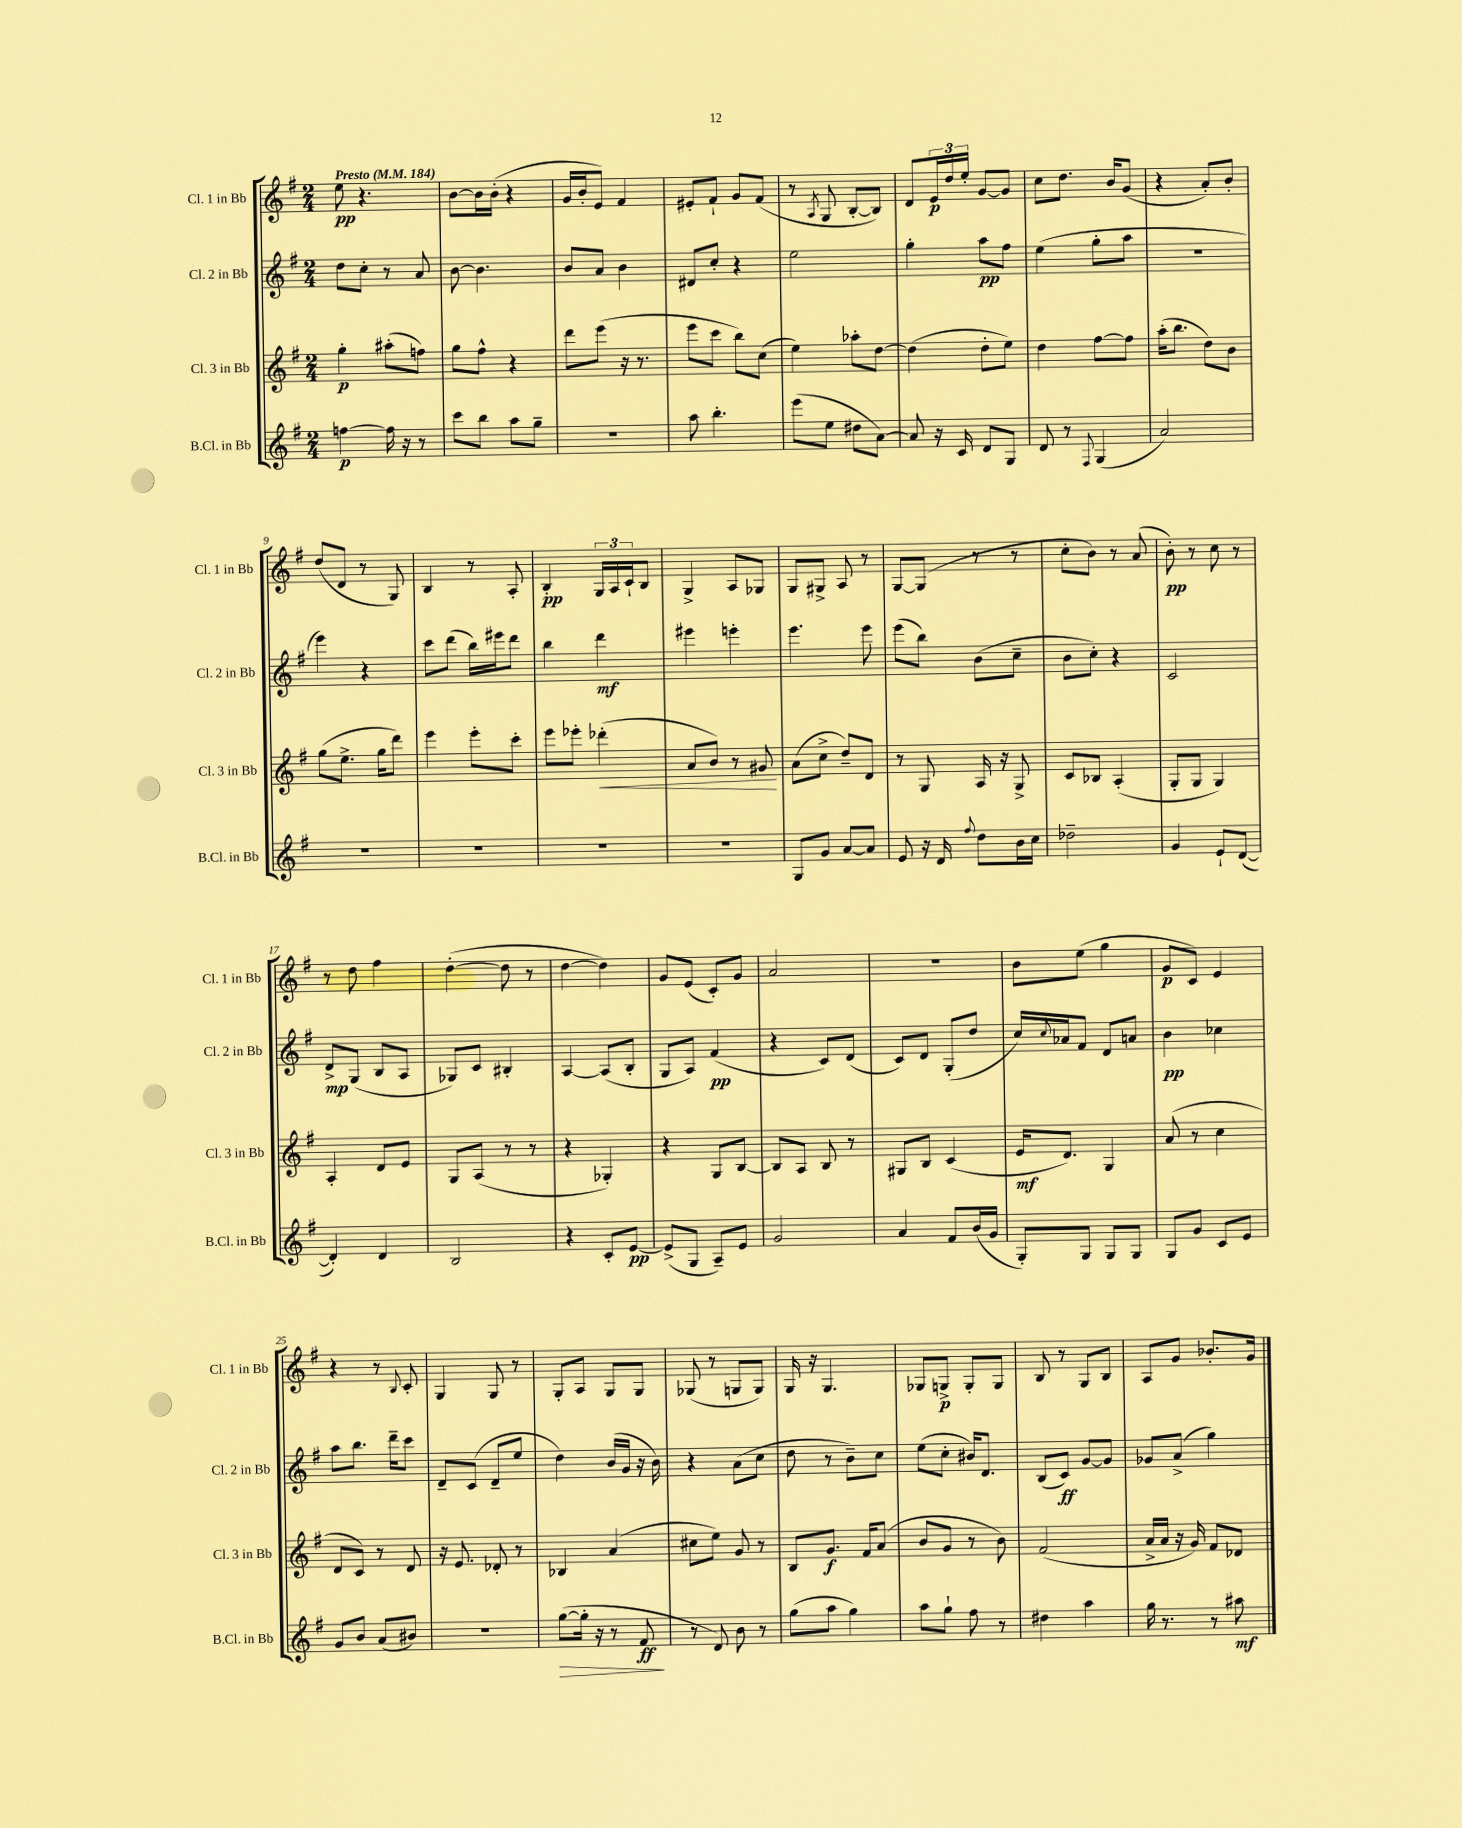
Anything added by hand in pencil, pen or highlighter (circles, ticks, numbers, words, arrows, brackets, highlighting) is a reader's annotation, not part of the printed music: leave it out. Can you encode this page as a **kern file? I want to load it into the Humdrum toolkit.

**kern	**dynam	**kern	**dynam	**kern	**dynam	**kern	**dynam
*part4	*part4	*part3	*part3	*part2	*part2	*part1	*part1
*staff4	*staff4	*staff3	*staff3	*staff2	*staff2	*staff1	*staff1
*I"B.Cl. in Bb	*	*I"Cl. 3 in Bb	*	*I"Cl. 2 in Bb	*	*I"Cl. 1 in Bb	*
*I'B.Cl. in Bb	*	*I'Cl. 3 in Bb	*	*I'Cl. 2 in Bb	*	*I'Cl. 1 in Bb	*
*clefG2	*	*clefG2	*	*clefG2	*	*clefG2	*
*k[f#]	*	*k[f#]	*	*k[f#]	*	*k[f#]	*
*M2/4	*	*M2/4	*	*M2/4	*	*M2/4	*
*MM184	*	*MM184	*	*MM184	*	*MM184	*
=1	=1	=1	=1	=1	=1	=1	=1
!	!	!	!	!	!	!LO:TX:a:B:t=Presto	!
[4ffn\	p	4gg'\	p	8dd\L	.	8ee\	pp
.	.	.	.	8cc'\J	.	4.r	.
16ff\]	.	(8aa#X'\L	.	8r	.	.	.
16r	.	.	.	.	.	.	.
8r	.	8ffn\J)	.	8a/	.	.	.
=2	=2	=2	=2	=2	=2	=2	=2
8ccc\L	.	8gg\L	.	[8b\	.	[8b\L	.
8bb\J	.	8ff#^^\J	.	4.b\]	.	16b\L]	.
.	.	.	.	.	.	(16b'\JJ	.
8aa\L	.	4r	.	.	.	4r	.
8gg~\J	.	.	.	.	.	.	.
=3	=3	=3	=3	=3	=3	=3	=3
2r	.	8ddd\L	.	8b/L	.	16g/LL	.
.	.	.	.	.	.	16b'/J	.
.	.	(8eee\J	.	8a/J	.	8e/J)	.
.	.	16r	.	4b\	.	4f#/	.
.	.	8.r	.	.	.	.	.
=4	=4	=4	=4	=4	=4	=4	=4
8aa\	.	8eee\L	.	8d#X/L	.	8e#X'/L	.
4.bb'\	.	8ccc\J	.	8cc'/J	.	8f#`/J	.
.	.	8bb\L)	.	4r	.	8g/L	.
.	.	(8cc\J	.	.	.	(8f#/J	.
=5	=5	=5	=5	=5	=5	=5	=5
(8eee\L	.	4ee\)	.	2ee\	.	8r	.
.	.	.	.	.	.	8qA/	.
8ee\J	.	.	.	.	.	8G/	.
8dd#X\L	.	8aa-X'\L	.	.	.	[8B'/L	.
[8a\J)	.	[8dd\J	.	.	.	8B/J])	.
=6	=6	=6	=6	=6	=6	=6	=6
8a/]	.	(4dd\]	.	4gg'\	.	8d/L	.
16r	.	.	.	.	.	24e/L	p
.	.	.	.	.	.	24dd/	.
16c/	.	.	.	.	.	.	.
.	.	.	.	.	.	24ee'/JJ	.
8d/L	.	8dd'\L	.	8aa\L	pp	[8g/L	.
8G/J	.	8ee\J)	.	8ff#\J	.	8g/J]	.
=7	=7	=7	=7	=7	=7	=7	=7
8d/	.	4dd\	.	(4ee\	.	8cc\L	.
8r	.	.	.	.	.	8.dd\J	.
8qqF#/	.	.	.	.	.	.	.
(4G/	.	[8ff#\L	.	8gg'\L	.	.	.
.	.	.	.	.	.	16b/KL	.
.	.	8ff#\J]	.	8aa\J	.	(8g/J	.
=8	=8	=8	=8	=8	=8	=8	=8
2a/)	.	(16aa'\KL	.	2r	.	4r	.
.	.	8.bb\J	.	.	.	.	.
.	.	8dd\L)	.	.	.	8a'/L)	.
.	.	8b\J	.	.	.	8b'/J	.
!!LO:LB:g=z
=9	=9	=9	=9	=9	=9	=9	=9
2r	.	(8gg\L	.	4eee\)	.	(8dd/L	.
.	.	8.ee^\J	.	.	.	8d/J	.
.	.	.	.	4r	.	8r	.
.	.	16gg\KL	.	.	.	.	.
.	.	8ddd\J)	.	.	.	8G/)	.
=10	=10	=10	=10	=10	=10	=10	=10
2r	.	4eee\	.	8ccc\L	.	4B/	.
.	.	.	.	(8ddd\J	.	.	.
.	.	8eee'\L	.	16bb\LL)	.	8r	.
.	.	.	.	16eee#X\J	.	.	.
.	.	8ccc'\J	.	8ddd\J	.	8A'/	.
=11	=11	=11	=11	=11	=11	=11	=11
2r	.	8eee\L	.	4bb\	.	4B'/	pp
.	.	8eee-X'\J	.	.	.	.	.
!	!	!	!LO:HP:b	!	!	!	!
.	.	(4ddd-X'\	<	4ddd\	mf	24G/LL	.
.	.	.	.	.	.	24A/	.
.	.	.	.	.	.	24c`/J	.
.	.	.	.	.	.	8B/J	.
=12	=12	=12	=12	=12	=12	=12	=12
2r	.	8a/L	.	4eee#X\	.	4G^/	.
.	.	8b/J)	.	.	.	.	.
.	.	8r	.	4eeen'\	.	8A/L	.
.	.	8g#X/	.	.	.	8G-X/J	.
.	.	.	[	.	.	.	.
=13	=13	=13	=13	=13	=13	=13	=13
8G/L	.	(8a\L	.	4.eee\	.	8G/L	.
8g/J	.	8cc^\J	.	.	.	8G#X^/J	.
[8a/L	.	8dd~/L)	.	.	.	8A/	.
8a/J]	.	8d/J	.	8eee\	.	8r	.
=14	=14	=14	=14	=14	=14	=14	=14
8e/	.	8r	.	(8eee\L	.	[8G/L	.
16r	.	8G/	.	8bb\J)	.	(8G/J]	.
16d/	.	.	.	.	.	.	.
8qqff#/	.	.	.	.	.	.	.
8dd\L	.	16A/	.	(8b\L	.	8r	.
.	.	16r	.	.	.	.	.
16b\L	.	8G^/	.	8cc~\J	.	8r	.
16cc\JJ	.	.	.	.	.	.	.
=15	=15	=15	=15	=15	=15	=15	=15
2dd-X~\	.	8c/L	.	8b\L	.	8cc'\L	.
.	.	8B-X/J	.	8cc'\J)	.	8b\J)	.
.	.	(4A'/	.	4r	.	8r	.
.	.	.	.	.	.	(8a/	.
=16	=16	=16	=16	=16	=16	=16	=16
4g/	.	8G'/L	.	2c/	.	8b'\)	pp
.	.	8G/J	.	.	.	8r	.
8e`/L	.	4G/)	.	.	.	8cc\	.
([8d/J	.	.	.	.	.	8r	.
!!LO:LB:g=z
=17	=17	=17	=17	=17	=17	=17	=17
4d'/])	.	4A'/	.	8d^/L	mp	8r	.
.	.	.	.	(8G/J	.	8dd\	.
4d/	.	8d/L	.	8B/L	.	4ff#\	.
.	.	8e/J	.	8A/J	.	.	.
=18	=18	=18	=18	=18	=18	=18	=18
2B/	.	8G/L	.	8G-X/L)	.	([4dd'\	.
.	.	(8A/J	.	8c/J	.	.	.
.	.	8r	.	4B#X'/	.	8dd\]	.
.	.	8r	.	.	.	8r	.
=19	=19	=19	=19	=19	=19	=19	=19
4r	.	4r	.	[4A/	.	[4dd\	.
8c'/L	.	4G-X'/)	.	(8A/L]	.	4dd\])	.
[8e/J	pp	.	.	8B'/J	.	.	.
=20	=20	=20	=20	=20	=20	=20	=20
(8e^/L]	.	4r	.	8G/L	.	8g/L	.
8G/J	.	.	.	8A/J)	.	(8e/J	.
8A~/L)	.	8G/L	.	(4f#/	pp	8c'/L)	.
8e/J	.	[8B/J	.	.	.	8g/J	.
=21	=21	=21	=21	=21	=21	=21	=21
2g/	.	8B/L]	.	4r	.	2a/	.
.	.	8A/J	.	.	.	.	.
.	.	8B/	.	8c/L)	.	.	.
.	.	8r	.	(8d/J	.	.	.
=22	=22	=22	=22	=22	=22	=22	=22
4a/	.	8G#X/L	.	8c/L)	.	2r	.
.	.	8B/J	.	8d/J	.	.	.
8f#/L	.	(4c/	.	(8G'/L	.	.	.
(16b/L	.	.	.	8dd/J	.	.	.
16g/JJ	.	.	.	.	.	.	.
=23	=23	=23	=23	=23	=23	=23	=23
8G'/L)	.	16e/KL	mf	16cc/LL)	.	8b\L	.
.	.	.	.	8qqcc/	.	.	.
.	.	8.d/J)	.	16a-X/J	.	.	.
8G/J	.	.	.	8f#/J	.	(8ee\J	.
8G/L	.	4G/	.	8d/L	.	4gg\	.
8G/J	.	.	.	8an/J	.	.	.
=24	=24	=24	=24	=24	=24	=24	=24
8G/L	.	(8a/	.	4b\	pp	8g/L	p
8g/J	.	8r	.	.	.	8c/J)	.
8c/L	.	4cc\	.	4cc-X\	.	4e/	.
8e/J	.	.	.	.	.	.	.
!!LO:LB:g=z
=25	=25	=25	=25	=25	=25	=25	=25
8g/L	.	8d/L	.	8aa\L	.	4r	.
8b/J	.	8c/J)	.	8.bb\J	.	.	.
(8a/L	.	8r	.	.	.	8r	.
.	.	.	.	16ddd~\KL	.	.	.
.	.	.	.	.	.	8qqB/	.
8b#X/J)	.	8d/	.	8ccc\J	.	8c'/	.
=26	=26	=26	=26	=26	=26	=26	=26
2r	.	16r	.	8d~/L	.	4G/	.
.	.	8.e/	.	.	.	.	.
.	.	.	.	(8c/J	.	.	.
.	.	8d-X'/	.	8d~/L	.	8G/	.
.	.	8r	.	8ee/J	.	8r	.
=27	=27	=27	=27	=27	=27	=27	=27
!	!LO:HP:b	!	!	!	!	!	!
([8gg\L	>	4B-X/	.	4dd\)	.	8G'/L	.
16gg'\Jk]	.	.	.	.	.	8A/J	.
16r	.	.	.	.	.	.	.
8r	.	(4a/	.	(16b/LL	.	8G/L	.
.	.	.	.	16g/JJ	.	.	.
8f#/	ff	.	.	16r	.	8G/J	.
.	.	.	.	16b\)	.	.	.
.	]	.	.	.	.	.	.
=28	=28	=28	=28	=28	=28	=28	=28
8r	.	8cc#X\L	.	4r	.	(8G-X/	.
8d/)	.	8ee\J)	.	.	.	8r	.
8b\	.	8g/	.	(8a\L	.	8Gn/L	.
8r	.	8r	.	8cc\J	.	8G/J)	.
=29	=29	=29	=29	=29	=29	=29	=29
(8gg\L	.	8B/L	.	8dd\	.	16G/	.
.	.	.	.	.	.	16r	.
8aa\J	.	8.g/J	f	8r	.	4.G/	.
4gg\)	.	.	.	8b~\L)	.	.	.
.	.	16f#/KL	.	.	.	.	.
.	.	(8a/J	.	8cc\J	.	.	.
=30	=30	=30	=30	=30	=30	=30	=30
8aa\L	.	8b/L	.	(8ee\L	.	8G-X/L	.
8gg`\J	.	8g/J	.	8cc'\J	.	8Gn^/J	p
8ff#\	.	8r	.	16b#X/KL)	.	8G'/L	.
.	.	.	.	8.d/J	.	.	.
8r	.	8b\)	.	.	.	8G/J	.
=31	=31	=31	=31	=31	=31	=31	=31
4dd#X\	.	(2f#/	.	(8B/L	.	8B/	.
.	.	.	.	8c/J)	ff	8r	.
4aa\	.	.	.	[8g/L	.	8G/L	.
.	.	.	.	8g/J]	.	8B/J	.
=32	=32	=32	=32	=32	=32	=32	=32
16gg\	.	16a^/LL	.	8g-X/L	.	8A/L	.
8.r	.	16a/JJ	.	.	.	.	.
.	.	16r	.	(8a^/J	.	8g/J	.
.	.	16g/)	.	.	.	.	.
8r	.	8f#/L	.	4gg\)	.	8.b-X'/L	.
8aa#X\	mf	8d-X/J	.	.	.	.	.
.	.	.	.	.	.	16g/Jk	.
==	==	==	==	==	==	==	==
*-	*-	*-	*-	*-	*-	*-	*-
